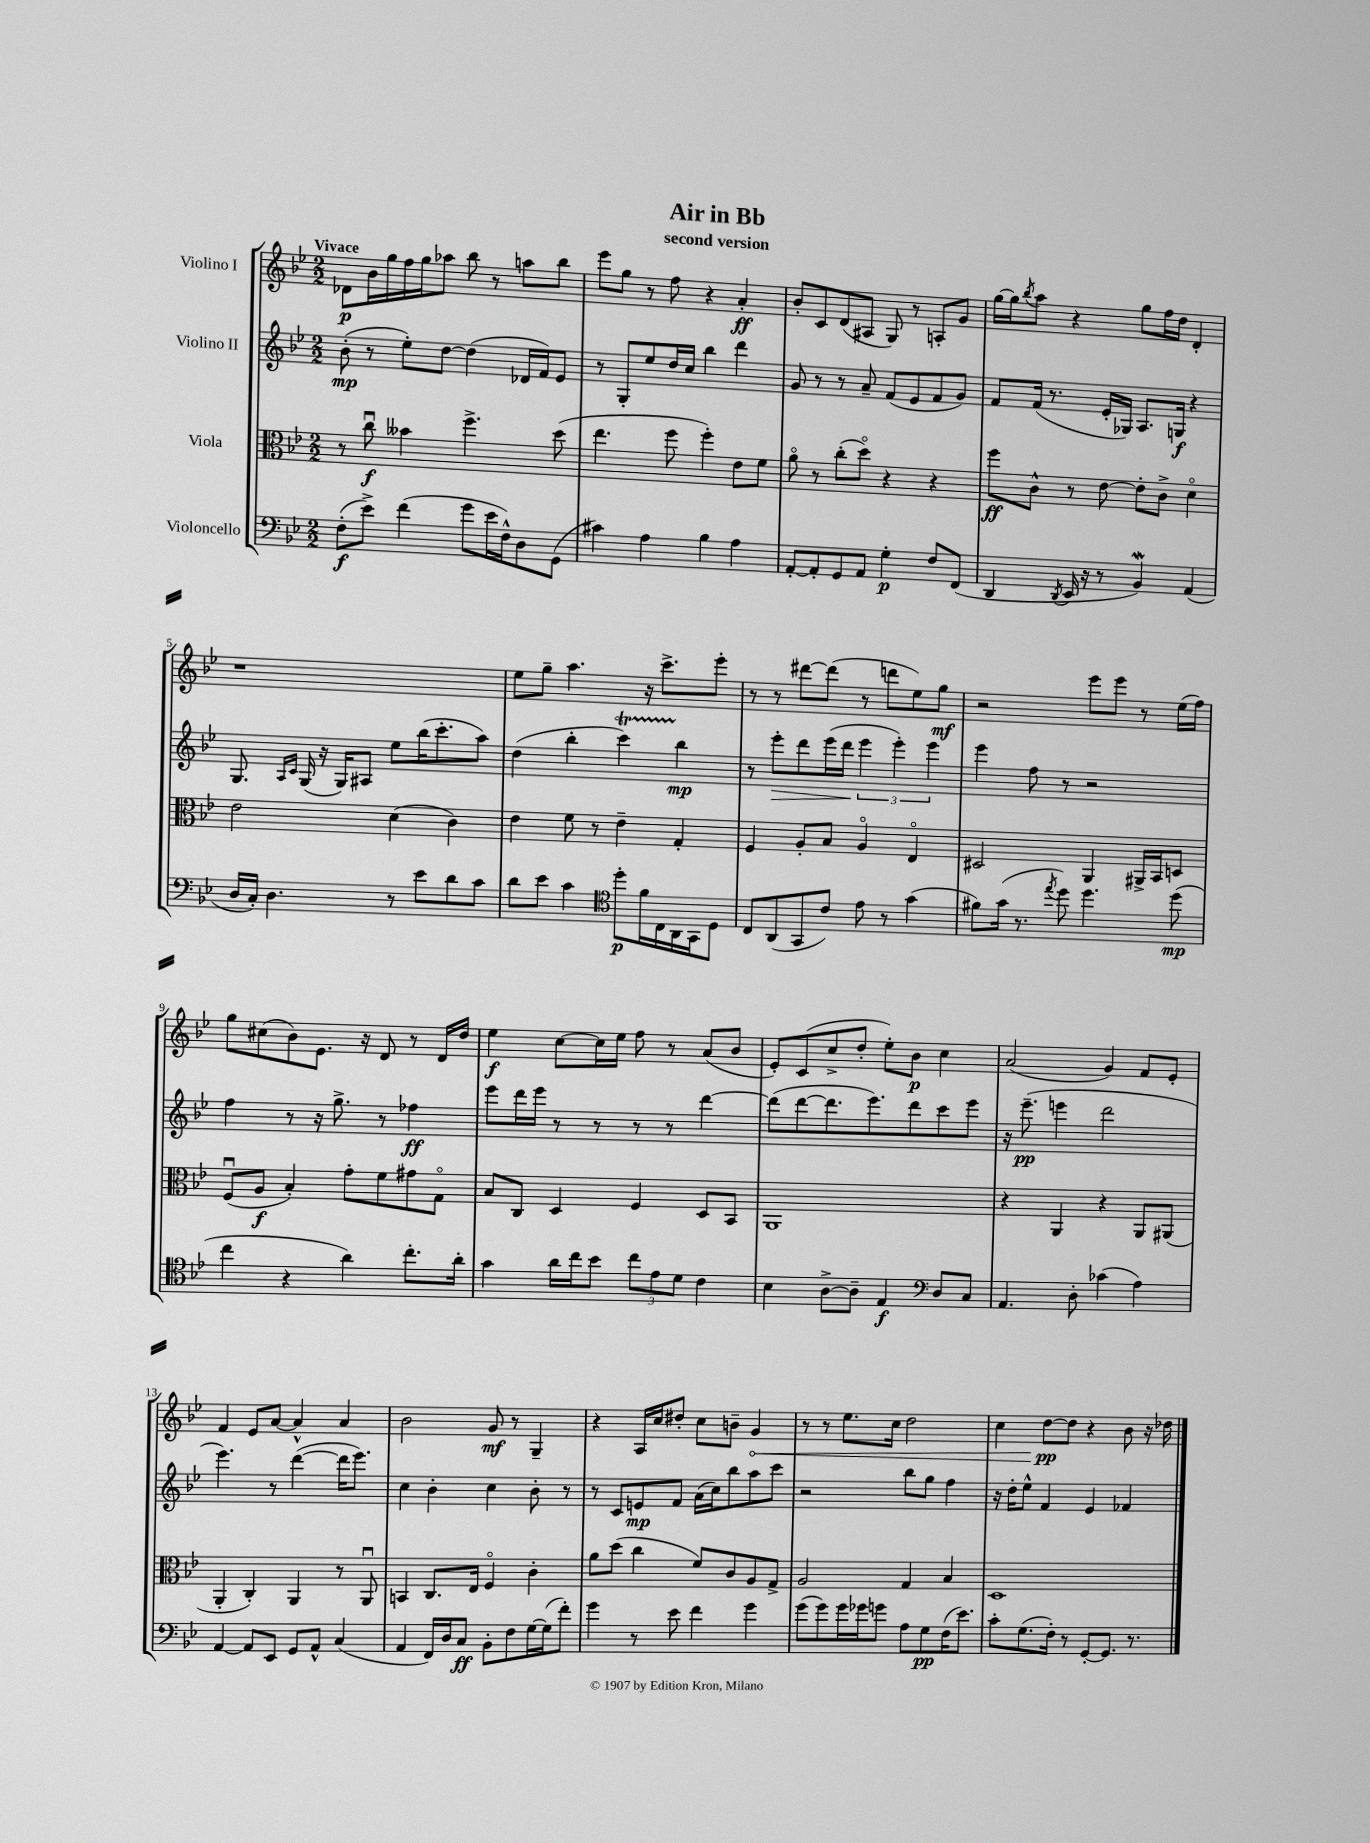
\header { title = "Air in Bb" subtitle = "second version" }
<<
\new StaffGroup <<
\new Staff = "s0" \with { instrumentName = "Violino I" } {
    \clef treble \key bes \major \numericTimeSignature \time 2/2 \tempo "Vivace"
    des'8\p bes'16 g''16 f''16 g''16 aes''8 bes''8 r8 a''8 bes''8 |
    ees'''8 g''8 r8 f''8 r4 a'4-.\ff |
    bes'8-. c'8 d'8( ais8 g8) r8 a8-. g'8 |
    g''16~ g''16 \acciaccatura { bes''8 } a''8 r4 g''8 f''16 d''16 d'4-. |
    r1 |
    ees''8 g''8-- a''4. r16 c'''8.-> ees'''8-. |
    r8 r8 dis'''8~ dis'''8( r8 d'''8 ees''8) g''8\mf |
    r2 ees'''8 ees'''8 r8 ees''16( f''16) |
    g''8 cis''8( bes'8) ees'8. r16 d'8 r8 d'16 d''16 |
    ees''4\f c''8~ c''16 ees''16 f''8 r8 a'8( bes'8 |
    ees'8-.) c'8( c''8-> d''8-. ees''8-.) bes'8\p c''4 |
    a'2( g'4) f'8 ees'8-. |
    f'4 ees'8 a'8~ a'4-^ a'4 |
    bes'2 g'8\mf r8 g4-- |
    r4 a16 c''16 dis''8-. c''8 b'8-- \once \override Hairpin.circled-tip = ##t g'4\< |
    r8 r8 ees''8. c''16 d''2 |
    c''4 d''8~\pp\! d''8 r4 bes'8 r16 des''16 \bar "|." |
}
\new Staff = "s1" \with { instrumentName = "Violino II" } {
    \clef treble \key bes \major \numericTimeSignature \time 2/2
    bes'8-.\mp( r8 ees''8-.) d''8~ d''4( des'16 f'16) ees'8 |
    r8 g8-. ees''8 d''16 c''16 bes''4 d'''4 |
    g'8 r8 r8 a'8-- f'8( ees'8 f'8 g'8) |
    f'8 f'16( r8. ees'16-. ges16) a8. g16\f r4 |
    g8. \grace { a16 c'16 } g16( r16 g16) ais8 ees''8 bes''16( c'''8.-. a''8) |
    d''4( bes''4-. c'''4\startTrillSpan) bes''4\stopTrillSpan\mp |
    r8 ees'''8-.\> d'''8 ees'''16( d'''16\! \tuplet 3/2 { ees'''4 ees'''4-.) ees'''4 } |
    ees'''4 f''8 r8 r2 |
    f''4 r8 r16 g''8.-> r8 fes''4\ff |
    ees'''8 d'''16 ees'''16 r8 r8 r8 r8 d'''4~ |
    d'''8( d'''8~ d'''8. ees'''8.) d'''8 c'''8 ees'''8 |
    r16 ees'''8.--\pp( e'''4 d'''2 |
    ees'''4.) r8 d'''4~( d'''16 ees'''8.) |
    c''4 bes'4-. c''4 bes'8-. r8 |
    r8 c'8 e'8\mp f'8 a'16( c''16) bes''8 a''8 c'''8 |
    r2 bes''8 g''8 f''4 |
    r16 d''16-. ees''8-^ f'4 ees'4 fes'4 \bar "|." |
}
\new Staff = "s2" \with { instrumentName = "Viola" } {
    \clef alto \key bes \major \numericTimeSignature \time 2/2
    r8 c''8\downbow\f beses'4 f''4.-> d''8( |
    ees''4. f''8 f''4-.) ees'8 f'8 |
    a'8\flageolet r8 c''8-.( d''8\flageolet) r4 r4 |
    f''8\ff c'8-^ r8 ees'8~ ees'8-. c'8-> d'4\flageolet |
    ees'2 d'4( c'4) |
    ees'4 f'8 r8 ees'4-- g4-. |
    f4 a8-. bes8 a4\flageolet ees4\flageolet |
    dis2 a,4 ais,16-> bes,16 d8 |
    f8\downbow( a8\f bes4-.) g'8-. f'8 gis'8 g8\flageolet |
    bes8 c8 d4 f4 d8 bes,8 |
    a,1 |
    r4 a,4 r4 a,8 ais,8( |
    a,4-. c4-.) a,4 r8 a,8\downbow |
    b,4 c8. ees16 f4\flageolet c'4-. |
    a'8 d''8( c''4 f'8) c'8 a8 g8-> |
    a2 g4 bes4 |
    d1 \bar "|." |
}
\new Staff = "s3" \with { instrumentName = "Violoncello" } {
    \clef bass \key bes \major \numericTimeSignature \time 2/2
    f8-.\f( ees'8->) f'4( g'8 ees'16 f16-^) d8 g,8( |
    cis'4) a4 bes4 a4 |
    a,8~-. a,8-. g,8 a,8 g4-.\p f8 f,8( |
    d,4 \acciaccatura { d,8 } ees,16 r16 r8 bes,4\mordent) a,4( |
    d16 c16-.) d4. r8 ees'8 d'8 c'8 |
    d'8 ees'8 c'4 \clef tenor d''8-.\p f'16 c16 a,16 g,16 d8 |
    c8 a,8( g,8 c'8) ees'8 r8 g'4( |
    fis'8) g'16( r8. \acciaccatura { ees''8 } d''8) d''4. d''8\mp( |
    c''4 r4 a'4) c''8.-. a'16-. |
    g'4 a'16 c''16 bes'8 \tuplet 3/2 { c''8 ees'8 d'8 } c'4 |
    bes4 a8~-> a8-- ees4\f \clef bass d8 c8 |
    a,4. d8-. ces'4( a4) |
    a,4~ a,8 ees,8 g,8 a,8-^ c4( |
    a,4 f,16) d16 c8\ff bes,8-. f8 g16~ g16( f'8-.) |
    g'4 r8 ees'8 f'4 g'4 |
    g'8( g'8) g'16 ges'16 g'8 a8 g8\pp f16( ees'8.) |
    c'8-. g8.( f16-.) r8 g,8~-. g,8. r8. \bar "|." |
}
>>
>>
